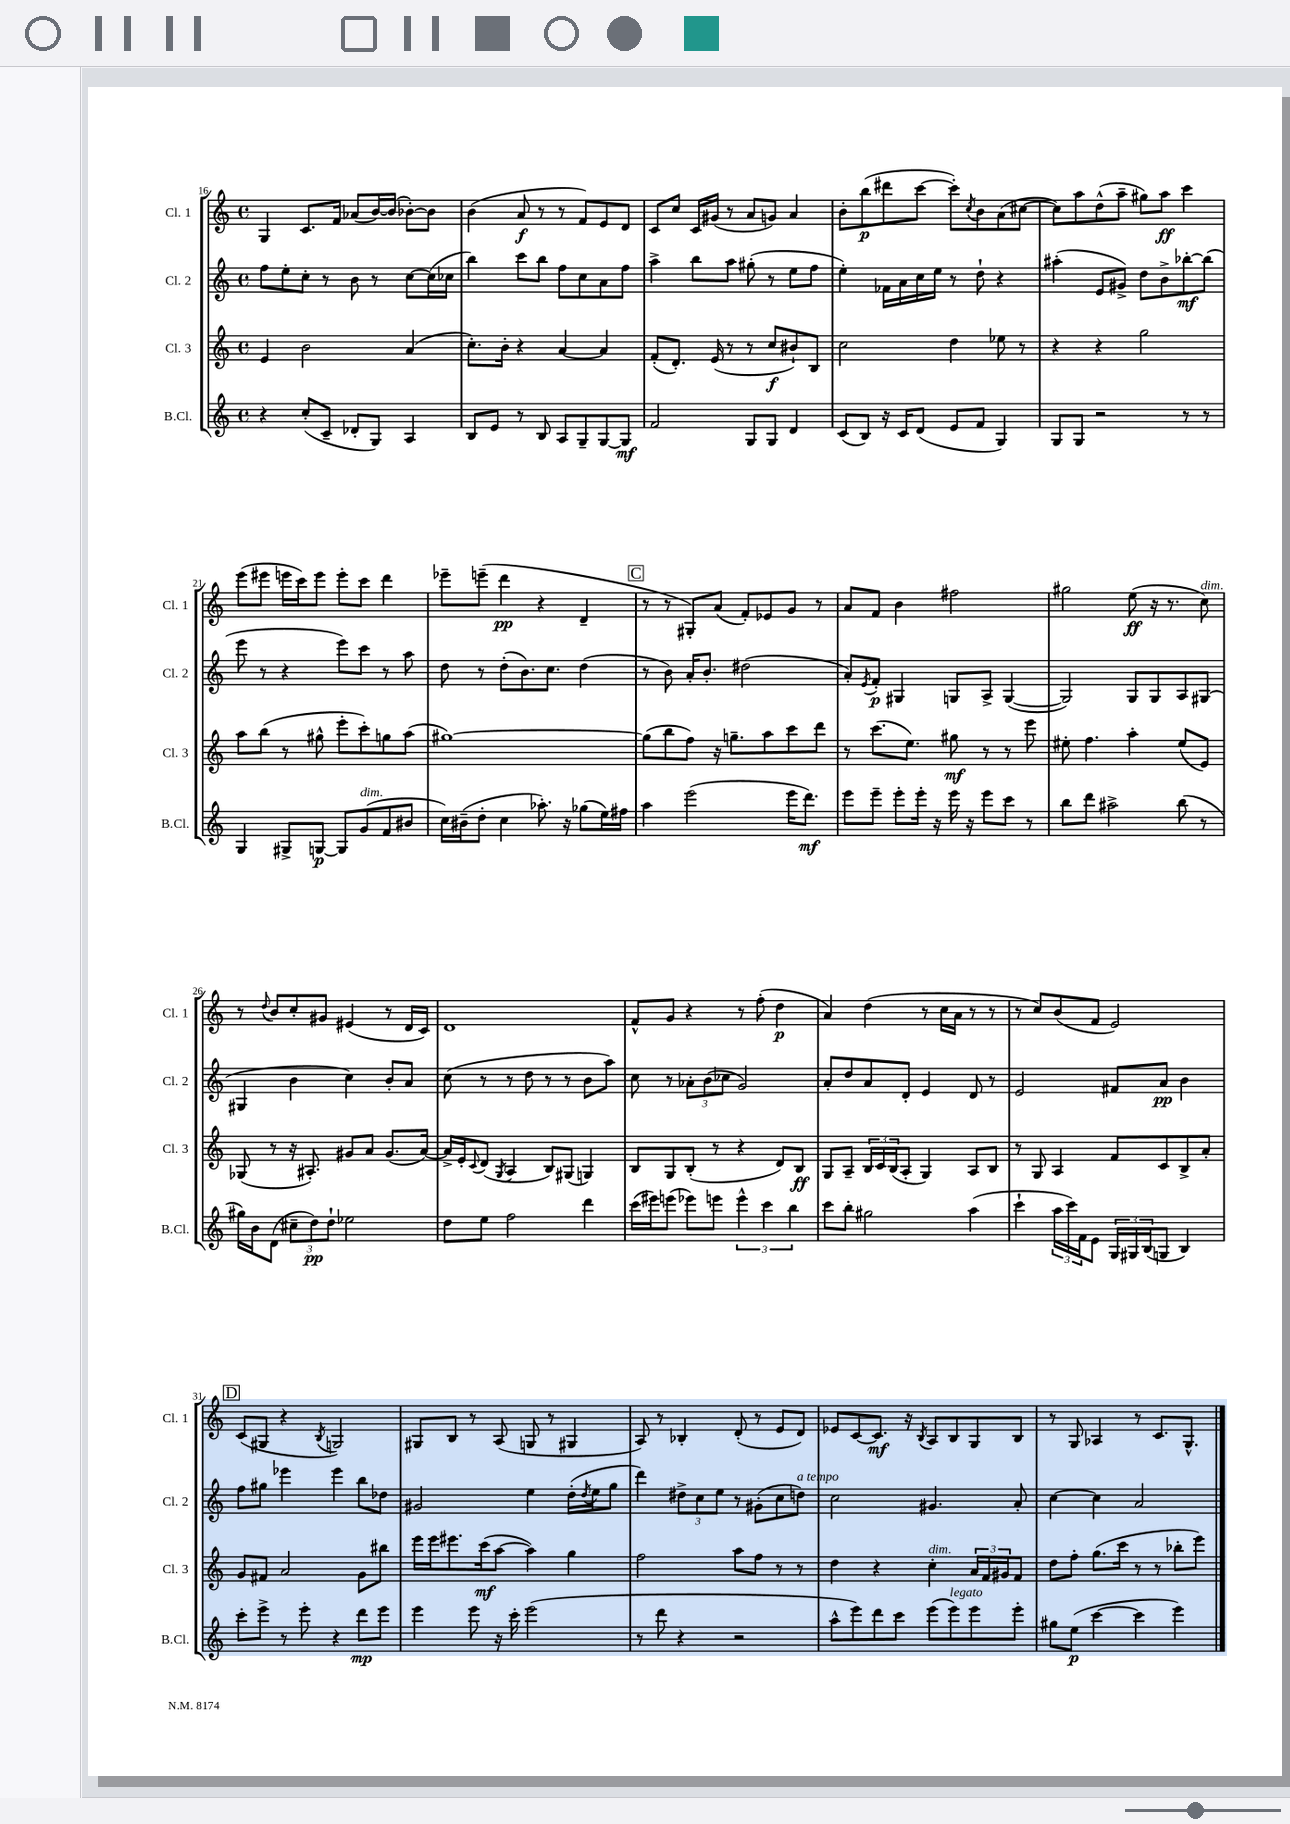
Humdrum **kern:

**kern	**kern	**kern	**kern
*staff4	*staff3	*staff2	*staff1
*clefG2	*clefG2	*clefG2	*clefG2
*k[]	*k[]	*k[]	*k[]
*M4/4	*M4/4	*M4/4	*M4/4
*met(c)	*met(c)	*met(c)	*met(c)
4r	4e/	8ff\L	4G/
.	.	8ee'\	.
(8cc'/L	2b\	8cc'\J	8.c/L
8c~/J	.	8r	.
.	.	.	16f/Jk
8d-'/L	.	8b\	(8a-/L
8G/J)	.	8r	[16b/L)
.	.	.	(16b/]JJ
4A/	(4a/	[8cc\L	[8b-'\L)
.	.	(16cc\]L	8b-\]J
.	.	16cc-\JJ	.
=	=	=	=
8B/L	8.cc'\L)	4bb\)	(4b\
8e/J	.	.	.
.	16b'\Jk	.	.
8r	4r	8ccc\L	8a/
8B/	.	8bb\J	8r
8A/L	[4a/	8ff\L	8r
8G~/	.	8cc\	8f/L)
[8G/	4a/]	8a\	8e/
8G/]J	.	8ff\J	8d/J
=	=	=	=
2f/	(8f'/L	4aa^\	8c/L
.	8.d'/J)	.	8cc/J
.	.	8bb\L	16c/LL
.	(16e/	.	(16g#/JJ
.	8r	8aa\J	8r
8G/L	8r	(8gg#'\	8a/L
8G/J	8cc/L	8r	8g/J)
4d/	8b#`/)	8ee\L	4a/
.	8B/J	8ff\J	.
=	=	=	=
(8c/L	2cc\	4ee'\)	8b'\L
8B/J)	.	.	(8bb\
16r	.	16f-\LL	8ddd#\
16c/LK	.	16a\	.
(8d/J	.	16cc\	[8ccc\J
.	.	16ee\JJ	.
8e/L	4dd\	8r	8ccc'\]L)
.	.	.	8qcc/
8f/J	.	8dd`\	8b\
4G/)	8ee-\	4r	(8a\
.	8r	.	[8cc#\J
=	=	=	=
8G/L	4r	(4aa#'\	8cc#\]L)
8G/J	.	.	8aa\
2r	4r	8e/L	(8dd^^\
.	.	8g#^/J)	8aa~\J
.	2gg\	8dd\L	8gg#\L)
.	.	8b^\	8aa\J
8r	.	[8bb-'\	4ccc\
8r	.	(8bb-\]J	.
=	=	=	=
4G/	8aa\L	8eee\	(8eee\L
.	(8bb\J	8r	8eee#\J
8G#^/L	8r	4r	16eee\LL
.	.	.	16ccc\J)
[8G/J	8gg#^^\	.	8eee\J
8G/]L	8eee'\L	8eee\L)	8eee'\L
(8g/	8ccc'\)	8ccc\J	8ccc\J
8f/	8gg\	8r	4ddd\
8b#/J	(8aa\J	8aa\	.
=	=	=	=
16cc\LL)	[1gg#)	8dd\	8eee-~\L
(16b#~\J	.	.	.
8dd'\J	.	8r	(8eee~\J
4cc\	.	(8dd'\L	4ddd\
.	.	8.b\)	.
8.aa-'\)	.	.	4r
.	.	8.cc\J	.
16r	.	.	.
(8gg-\L	.	(4dd\	4d~/
16ee\L)	.	.	.
16ff#\JJ	.	.	.
=	=	=	=
4aa\	(8gg#\]L	8r	8r
.	8bb\	8b\)	8r
(2eee\	8ff\J)	16a'/LK	8G#'/L)
.	.	8.b'/J	.
.	16r	.	(8a/J
.	8.gg~\L	.	.
.	.	(2dd#\	8f'/L)
.	8aa\	.	8e-/
16eee\LK	8ccc\	.	8g/J
8.ddd\J)	.	.	.
.	8ddd\J	.	8r
=	=	=	=
8eee\L	8r	8a'/L)	8a/L
.	.	8qe/	.
8eee~\J	(8.ccc\L	8f'/J	8f/J
8eee'\L	.	4G#/	4b\
.	8.ee\J)	.	.
16eee'\Jk	.	.	.
16r	.	.	.
16eee\	8gg#\	8G/L	2ff#\
16r	.	.	.
8eee\L	8r	8A^/J	.
8ccc\J	8r	([4G/	.
8r	8eee\	.	.
=	=	=	=
8bb\L	8ee#'\	2G/])	2gg#\
8ddd\J	4.ff\	.	.
2aa#^\	.	.	.
.	4aa'\	8G/L	(8ee\
.	.	8G/	16r
.	.	.	8.r
(8bb\	(8ee#/L	8A/	.
8r	8e/J)	(8G#/J	8cc\)
=	=	=	=
16gg#\LL)	(8G-/	4G#/	8r
16b\J	.	.	.
.	.	.	8qqdd/
(8d\J	8r	.	8b/L
12cc#~\L	16r	4b\	8cc'/
.	8.A#'/)	.	.
12dd\)	.	.	.
.	.	.	8g#/J
12dd`\J	.	.	.
2ee-\	8g#/L	4cc\)	(4e#/
.	8a/J	.	.
.	(8.g#/L	8b'/L	8r
.	.	8a/J	16d/LL
.	[16a/Jk)	.	16c/JJ)
=	=	=	=
8dd\L	16a^/]LL	(8cc\	1d
.	16e'/J	.	.
.	8qqc/	.	.
8ee\J	(8d/J	8r	.
.	8qG/	.	.
2ff\	4A/	8r	.
.	.	8dd\	.
.	8B/L)	8r	.
.	(8G#/J	8r	.
4ddd\	4G/)	8b\L	.
.	.	8aa\J)	.
=	=	=	=
(16ccc\LL	8B/L	8cc\	8f^^/L
16eee#\J)	.	.	.
(8eee\J	8G/	8r	8g/J
8eee-\L)	(8B'/J	12a-'\L	4r
.	.	(12b\	.
8eee\J	8r	.	.
.	.	12cc-\J	.
6eee^^\	4r	2g/)	8r
.	.	.	(8ff'\
6ccc\	.	.	.
.	8d/L)	.	4dd\
6bb\	.	.	.
.	8B/J	.	.
=	=	=	=
8ccc\L	8G/L	8a'/L	4a/)
8bb'\J	8A~/J	8dd/	.
2gg#\	24B/LL	8a/	(4dd\
.	24c/	.	.
.	(24B/J	.	.
.	8A'/J	8d'/J	.
.	4G/)	4e/	8r
.	.	.	16cc\LL
.	.	.	16a\JJ
(4aa\	8A/L	8d/	8r
.	8B/J	8r	8r
=	=	=	=
4ccc`\	8r	2e/	8r
.	8G/	.	8cc/L)
24aa\LL	4A/	.	(8b/
24ccc\)	.	.	.
24f\J	.	.	.
8e\J	.	.	8f/J
24G/LL	8f/L	8f#/L	2e/)
24G#/	.	.	.
(24B/J	.	.	.
8G/J	8c/	8a/J	.
4B/)	8B^/	4b\	.
.	8a'/J	.	.
=	=	=	=
8ccc'\L	8g/L	8ff\L	(8c/L
8eee^\J	8f#/J	8gg#\J	8G#/J
8r	2a/	4eee-\	4r
8eee'\	.	.	.
.	.	.	8qB/
4r	.	4eee-\	2G/)
8ddd\L	8g\L	8bb\L	.
8eee\J	8bb#\J	8dd-\J	.
=	=	=	=
4eee\	16eee\LL	2g#/	8G#/L
.	16eee\J	.	.
.	8.eee#\	.	8B/J
8eee\	.	.	8r
.	(16ccc\k	.	.
16r	[8aa\J	.	(8A/
16ccc'\	.	.	.
(2eee\	4aa\])	4ee\	8G/
.	.	.	8r
.	4gg\	(16dd'\LL	4G#/
.	.	8qdd/	.
.	.	16ee\J	.
.	.	8gg\J	.
=	=	=	=
8r	2ff\	4ddd\)	8A/)
8ddd\	.	.	8r
4r	.	12dd#^\L	4B-'/
.	.	12cc\	.
.	.	12ee\J	.
2r	8aa\L	8r	(8d'/
.	8ff\J	(8g#'\L	8r
.	8r	8cc\	8e/L
.	8r	8dd\J)	8d/J)
=	=	=	=
8aa^^\L	4dd\	2cc\	8e-/L
8eee\)	.	.	[8c/
8ddd\	4r	.	8.c/]J
8ccc\J	.	.	.
.	.	.	16r
.	.	.	8qB/
(8eee\L	4cc'\	4.g#/	8A/L
8eee\)	.	.	8B/
8eee\	24a/LL	.	8G/
.	24f/	.	.
.	24g#/J	.	.
8eee'\J	8f/J	8a'/	8B/J
=	=	=	=
8gg#\L	8dd\L	[4cc\	8r
(8ee\J	8ff'\J	.	8G/
[4ccc\	(8.gg\L	4cc\]	4A-/
.	16ccc\Jk	.	.
4ccc\]	8r	2a/	8r
.	8r	.	8.c/L
4eee\)	8bb-'\L	.	.
.	.	.	8.G^^/J
.	8eee\J)	.	.
==	==	==	==
*-	*-	*-	*-
